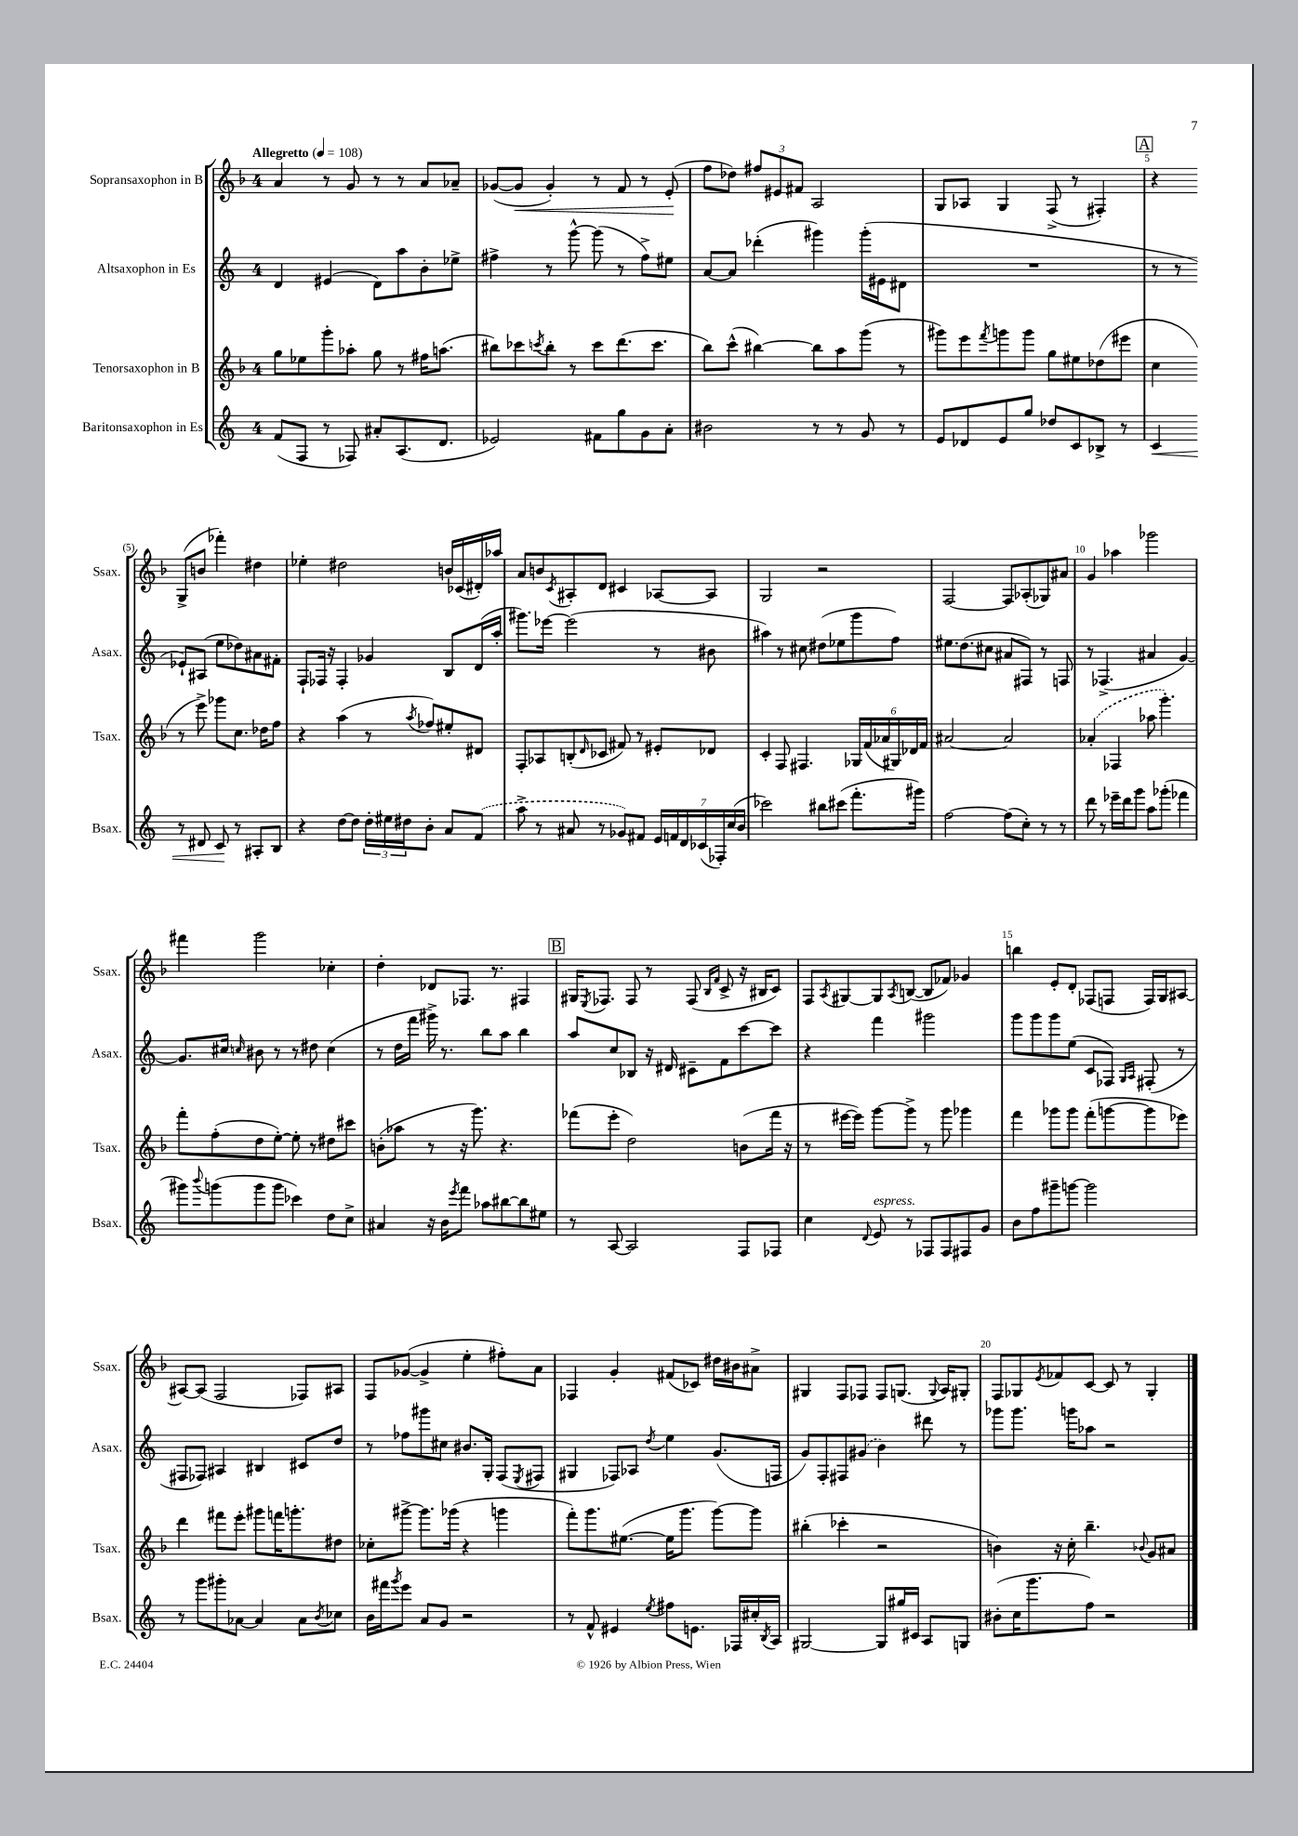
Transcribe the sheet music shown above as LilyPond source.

<<
\new StaffGroup <<
\new Staff = "s0" \with { instrumentName = "Sopransaxophon in B" shortInstrumentName = "Ssax." } {
    \clef treble \key f \major \once \override Staff.TimeSignature.style = #'single-digit \time 4/4 \tempo "Allegretto" 4 = 108
    a'4 r8 g'8 r8 r8 a'8 aes'8-- |
    ges'8~( ges'8\< ges'4-.) r8 f'8 r8 e'8-.\!( |
    f''8 des''8) \tuplet 3/2 { fis''8 eis'8 fis'8 } a2 |
    g8 aes8 g4 f8->( r8 fis4-.) |
    \mark \markup { \box "A" } r4 g8->( b'8 fes'''4-.) dis''4 |
    ees''4-. dis''2 b'16 ces'16( dis'16-.) aes''16 |
    a'8 b'8 \acciaccatura { c'8 } ais8-. d'8 cis'4 aes8~ aes8 |
    g2 r2 |
    f2~ f8 aes8-.( ges8) ais'8 |
    g'4 aes''4 ges'''2 |
    fis'''4 g'''2 ces''4-. |
    d''4-. des'8 fes8. r8. fis4 |
    \mark \markup { \box "B" } gis16 \acciaccatura { e8 } fes8. fes8 r8 fes8( \grace { bes16 f'16 } c'8-> r16 bis16 c'8) |
    f8 \acciaccatura { a8 } gis8~ gis8 \acciaccatura { a8 } b8~( b8 fes'8) ges'4 |
    b''4 e'8-. d'8-. fes8( f8 f16) g16 ais8~ |
    ais8~ ais8( f2 fes8) ais8 |
    f8 ges'8~( ges'4-> e''4-. fis''8-.) a'8 |
    fes4 g'4-. fis'8( ces'8) dis''16 bis'16 ais'8-> |
    gis4 f8 fes8 fes8 g8.( \appoggiatura { g8 } a16) gis8-. |
    f8 ges8 \acciaccatura { e'8 } fes'8 c'8~ c'8 r8 ges4-. \bar "|." |
}
\new Staff = "s1" \with { instrumentName = "Altsaxophon in Es" shortInstrumentName = "Asax." } {
    \clef treble \key c \major \once \override Staff.TimeSignature.style = #'single-digit \time 4/4
    d'4 eis'4( d'8) a''8 b'8-. ees''8-> |
    fis''4-> r8 g'''8~-^ g'''8( r8 fis''8->) eis''8 |
    a'8~ a'8 des'''4-.( gis'''4) gis'''16-.( eis'16 dis'8 |
    R1 |
    \mark \markup { \box "A" } r8 r8 ees'8-!) ais8( e''8 des''8) ais'8 fis'8-. |
    f8-! fes16 r16 fes4-. ges'4 b8 d'16( a''16-. |
    gis'''8.) ees'''16~ ees'''2( r8 bis'8 |
    ais''4) r8 cis''8 dis''8( ees''8 g'''8 f''8) |
    eis''8. d''8.( cis''8 ais'8 fis8) r8 f8 |
    r8 fes4.->( ais'4 g'4~) |
    g'8. cis''16 \grace { c''16 } bis'8 r8 r8 dis''8 c''4( |
    r8 d''16 f'''16 gis'''16->) r8. b''8 a''8 b''4 |
    \mark \markup { \box "B" } a''8 c''8 bes8 r16 dis'16 cis'8-- f'8 c'''8~ c'''8 |
    r4 f'''4 gis'''2 |
    g'''8 g'''8 g'''8 e''8( c'8 fes8) \grace { g16 a16 } fis8-.( r8 |
    fis8 fes8) ais4 bis4 cis'8 d''8 |
    r8 fes''8 gis'''8 cis''8 bis'8. g16-. f8( \acciaccatura { e8 } fis8 |
    gis4 fes8) aes8 \acciaccatura { d''8 } e''4 g'8.( f16 |
    g'8) f8-. fis8 \once \slurDashed gis'8( b'4) dis'''8 r8 |
    ges'''8 ges'''8. g'''16 aes''8 r2 \bar "|." |
}
\new Staff = "s2" \with { instrumentName = "Tenorsaxophon in B" shortInstrumentName = "Tsax." } {
    \clef treble \key f \major \once \override Staff.TimeSignature.style = #'single-digit \time 4/4
    g''8 ees''8 g'''8-. aes''8-. g''8 r8 fis''16 a''8.( |
    bis''8) ces'''8 \acciaccatura { c'''8 } bis''8-. r8 c'''8 d'''8.( c'''8. |
    bes''8) c'''8-^( bis''4~) bis''8 a''8 g'''8( r8 |
    gis'''8) e'''8 \acciaccatura { f'''8 } g'''8 g'''8 g''8 eis''8 des''8( eis'''8 |
    \mark \markup { \box "A" } c''4 r8 e'''8->) ges'''8 c''8. des''16 f''8 |
    r4 a''4( r8 \acciaccatura { a''8 } fes''8) eis''8-. dis'8 |
    f8-. aes8 b8-.( \grace { d'16 } ces'8 fis'8) r8 eis'8-. des'8 |
    c'4-. f8 fis4. \tuplet 6/4 { ges16 f'16( aes'16 gis16) des'16 f'16 } |
    ais'2~ ais'2 |
    \once \slurDashed aes'4-.( fes4 aes''8 g'''4.-.) |
    f'''8-. f''8-.( d''8 e''8~-.) e''8-. r8 dis''8 cis'''8 |
    b'8-.( aes''8 r8 r16 g'''8.) r4. |
    \mark \markup { \box "B" } fes'''8( e'''8-. d''2) b'8( fes'''16 r16 |
    r8 eis'''16~ eis'''16) g'''8~ g'''8-> r8 g'''8 ges'''4 |
    f'''4 ges'''8 ges'''8 f'''8-.( g'''8~ g'''8 ees'''8) |
    d'''4 fis'''8 e'''8-. gis'''8 f'''16 g'''8.-. dis''8 |
    ces''8-. gis'''8~-> gis'''8. ges'''16( r4 g'''4 |
    f'''8-.) g'''8. eis''8.~( eis''16 g'''8. g'''8~) g'''8 |
    bis''4-.( ces'''4-. r2 |
    b'4) r16 c''16-. bes''4.-- \appoggiatura { bes'8 } g'8 ais'8 \bar "|." |
}
\new Staff = "s3" \with { instrumentName = "Baritonsaxophon in Es" shortInstrumentName = "Bsax." } {
    \clef treble \key c \major \once \override Staff.TimeSignature.style = #'single-digit \time 4/4
    f'8( f8 r8 fes8) ais'8-. a8.( d'8. |
    ees'2) fis'8 g''8 g'8 a'8-. |
    bis'2 r8 r8 g'8 r8 |
    e'8 des'8 e'8 g''8 des''8 c'8 bes8-> r8 |
    \mark \markup { \box "A" } c'4\< r8 dis'8 c'8\! r8 ais8-. b8 |
    r4 d''8~ d''8 \tuplet 3/2 { d''16-. eis''16 dis''16 } b'8-. a'8 \once \slurDashed f'8( |
    a''8-> r8 ais'8 r8 ges'8) fis'8 \tuplet 7/4 { e'16 f'16 d'16 ces'16( fes16-.) c''16( b'16 } |
    ces'''2) bis''8 cis'''8( f'''8.-. gis'''16) |
    f''2~ f''8( c''8-.) r8 r8 |
    d'''8 r8 ees'''16-- d'''16 g'''8 a''8 ges'''8-.( fes'''4 |
    gis'''8) \appoggiatura { b'''8 } g'''8( g'''8 g'''8 ces'''4) d''8 c''8-> |
    ais'4 r16 b'16 \acciaccatura { e'''8 } f'''8 aes''8 bis''8~ bis''8 eis''8 |
    \mark \markup { \box "B" } r8 a8~ a2 f8 fes8 |
    c''4 \appoggiatura { d'8 } e'8^\markup { \italic "espress." } r8 fes8 fes8 fis8 g'8 |
    b'8 f''8 gis'''8-- g'''8~ g'''2 |
    r8 g'''8 gis'''8-. aes'8~ aes'4 aes'8 \acciaccatura { b'8 } ces''8 |
    b'16 fis'''16 \acciaccatura { g'''8 } e'''8 a'8 g'8 r2 |
    r8 f'8-^ eis'4 \acciaccatura { e''8 } fis''8 e'8. fes16 cis''16-. \acciaccatura { b8 } a16 |
    gis2~ gis8 gis''16 cis'16 a8 g8 |
    bis'8-.( c''16 g'''8. f''8) r2 \bar "|." |
}
>>
>>
\layout { \context { \Score \override BarNumber.break-visibility = ##(#f #t #t) barNumberVisibility = #(every-nth-bar-number-visible 5) } }
